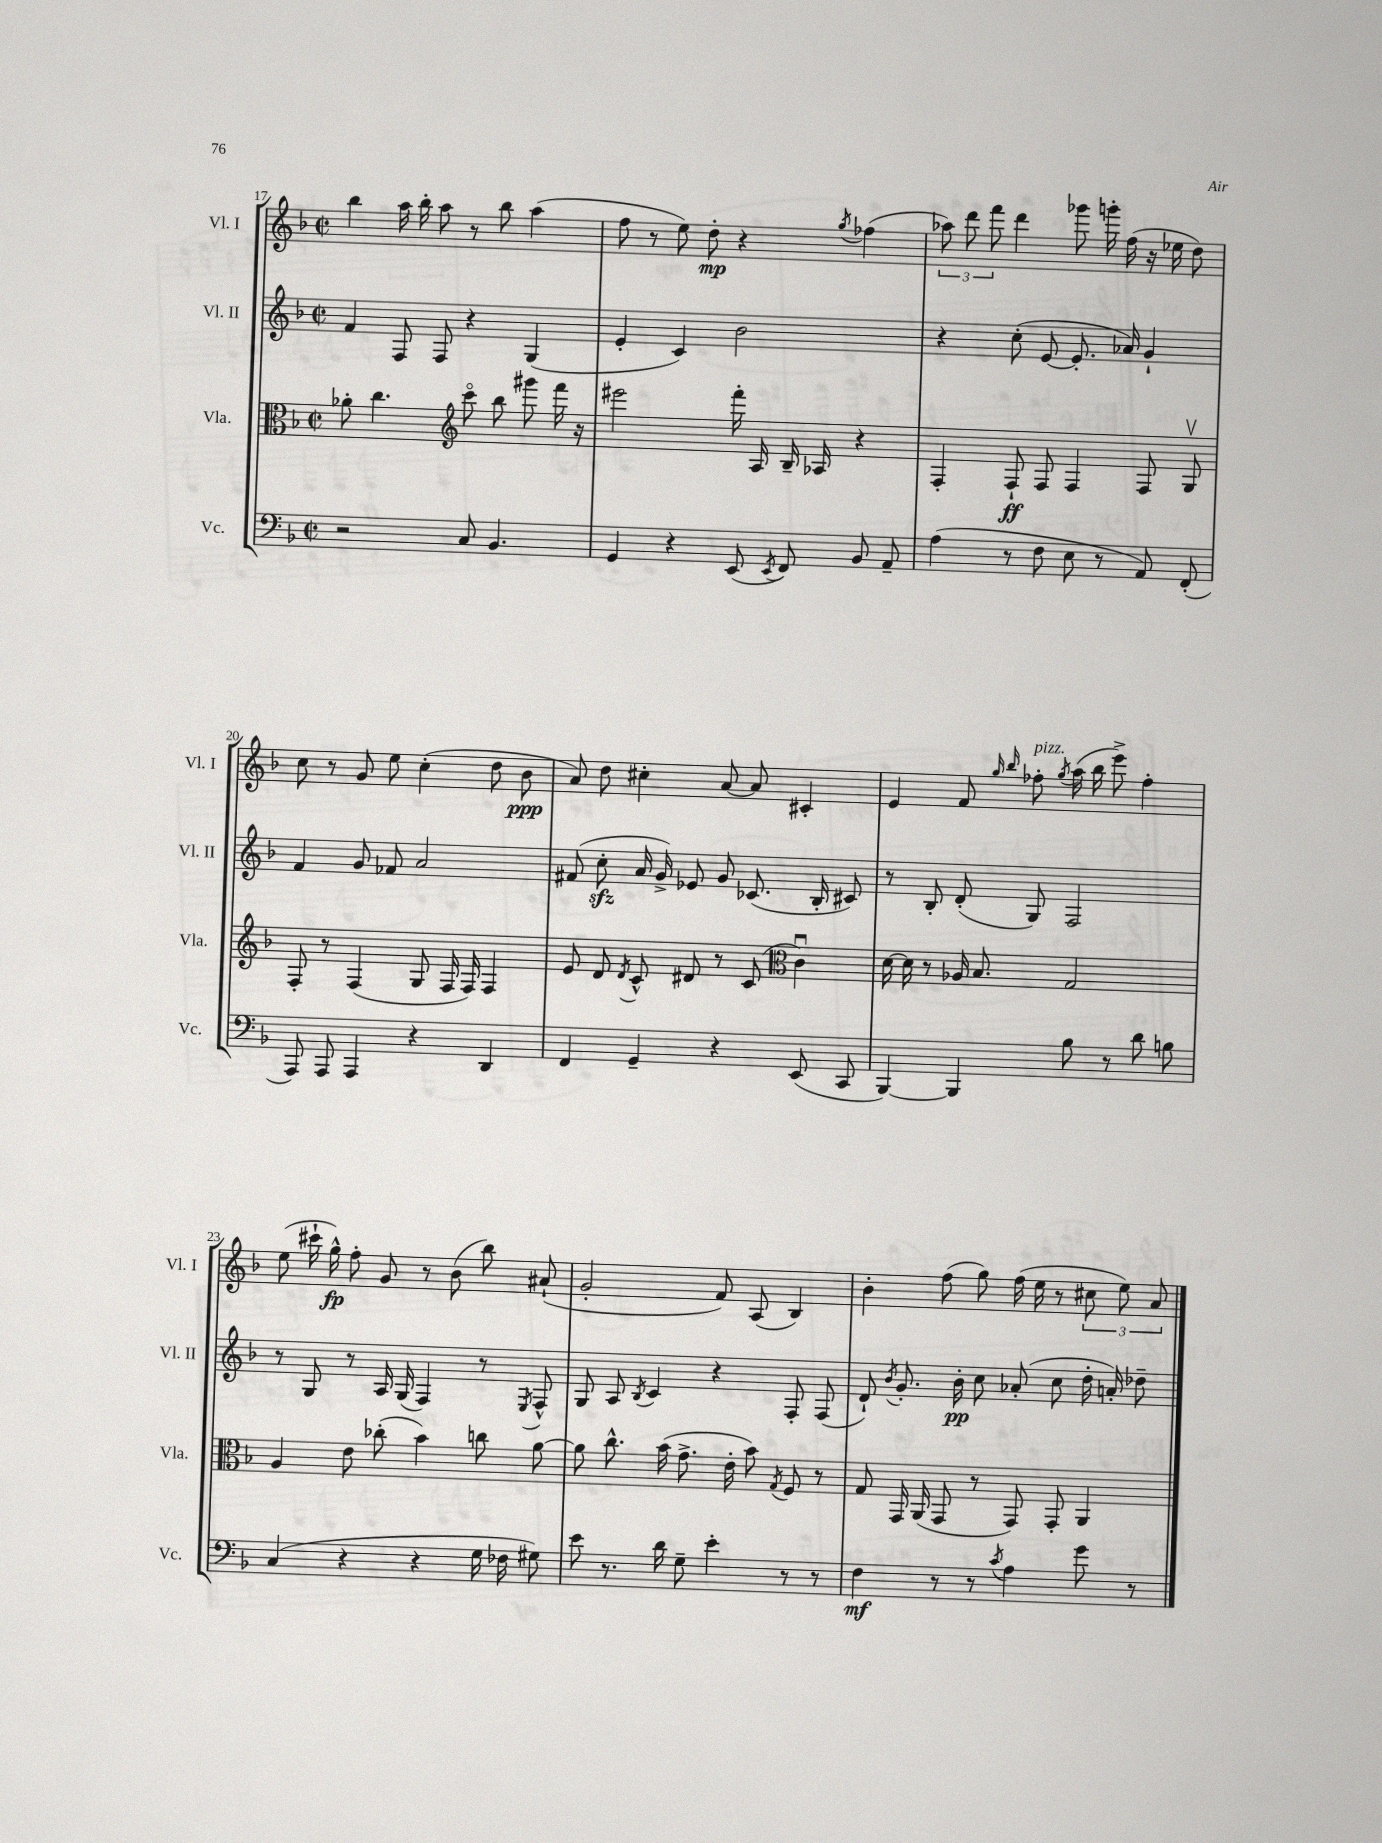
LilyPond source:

<<
\new StaffGroup <<
\new Staff = "s0" \with { instrumentName = "Vl. I" shortInstrumentName = "Vl. I" } {
    \clef treble \key f \major \defaultTimeSignature \time 2/2
    \autoBeamOff bes''4 a''16 bes''16-. a''8 r8 bes''8 a''4( |
    f''8 r8 e''8) d''8-.\mp r4 \acciaccatura { g''8 } fes''4( |
    \tuplet 3/2 { aes''8) d'''8 f'''8 } d'''4 ges'''8 g'''16-. f''16( r16 ees''16 d''8) |
    c''8 r8 g'8 e''8 c''4-.( d''8 bes'8\ppp |
    a'8) d''8 cis''4-. a'8~ a'8 cis'4-. |
    e'4 f'8 \grace { g''16 bes''16 } fes''8-.^\markup { \italic "pizz." } \acciaccatura { g''8 } a''16( bes''16 e'''8->) fes''4-. |
    e''8( cis'''16-! g''16-^\fp) f''8-. g'8 r8 bes'8( bes''8) ais'8-!( |
    g'2-. f'8) a8( bes4) |
    bes'4-. f''8( g''8) f''16( e''16 r8 \tuplet 3/2 { cis''8 e''8) a'8 } \bar "|." |
}
\new Staff = "s1" \with { instrumentName = "Vl. II" shortInstrumentName = "Vl. II" } {
    \clef treble \key f \major \defaultTimeSignature \time 2/2
    \autoBeamOff f'4 f8 f8 r4 g4( |
    e'4-. c'4) bes'2 |
    r4 c''8-.( e'8~ e'8.-. aes'16) g'4-! |
    f'4 g'8 fes'8 a'2 |
    fis'8( c''8-.\sfz a'16 g'16->) ees'8 g'8 ces'8.( bes16-. cis'8) |
    r8 bes8-. d'8-.( g8) f2 |
    r8 g8 r8 a16 g16( f4) r8 \acciaccatura { e8 } f8-^ |
    g8 a8 \acciaccatura { bes8 } c'4 r4 f8-. f8( |
    d'8-!) \acciaccatura { bes'8 } g'8.-. bes'16-.\pp c''8 aes'8-.( c''8 d''16-. a'16-.) des''8-- \bar "|." |
}
\new Staff = "s2" \with { instrumentName = "Vla." shortInstrumentName = "Vla." } {
    \clef alto \key f \major \defaultTimeSignature \time 2/2
    \autoBeamOff aes'8-. c''4. \clef treble c'''8\flageolet bes''8 gis'''8 f'''16 r16 |
    eis'''2 f'''16-. a16 bes16-- aes16 r4 |
    f4-. f8-!\ff f8 f4 f8 g8\upbow |
    f8-. r8 f4( g8 f16 f16) f4 |
    e'8 d'8 \acciaccatura { d'8 } c'8-^ dis'8 r8 c'8( \clef alto c'4\downbow) |
    d'16~ d'16 r8 aes16 bes8. g2 |
    a4 e'8 ces''8-.( bes'4) c''8 a'8~ |
    a'8 c''8.-^ bes'16( g'8.-> e'16-. bes'8) \acciaccatura { g8 } f8 r8 |
    g8 g,16 a,16( g,8 r8 g,8) g,8-. a,4 \bar "|." |
}
\new Staff = "s3" \with { instrumentName = "Vc." shortInstrumentName = "Vc." } {
    \clef bass \key f \major \defaultTimeSignature \time 2/2
    \autoBeamOff r2 c8 bes,4. |
    g,4 r4 e,8( \acciaccatura { e,8 } f,8) bes,8 a,8-- |
    a4( r8 f8 e8 r8 a,8) f,8-.( |
    a,,8) a,,8 a,,4 r4 d,4 |
    f,4 g,4-- r4 e,8( c,8 |
    bes,,4~) bes,,4 bes8 r8 d'8 b8 |
    c4( r4 r4 g16 fes16 gis8) |
    e'8 r8. d'16 g8-- e'4-. r8 r8 |
    f4\mf r8 r8 \acciaccatura { c'8 } a4 g'8 r8 \bar "|." |
}
>>
>>
\layout { \context { \Score currentBarNumber = #17 } }
